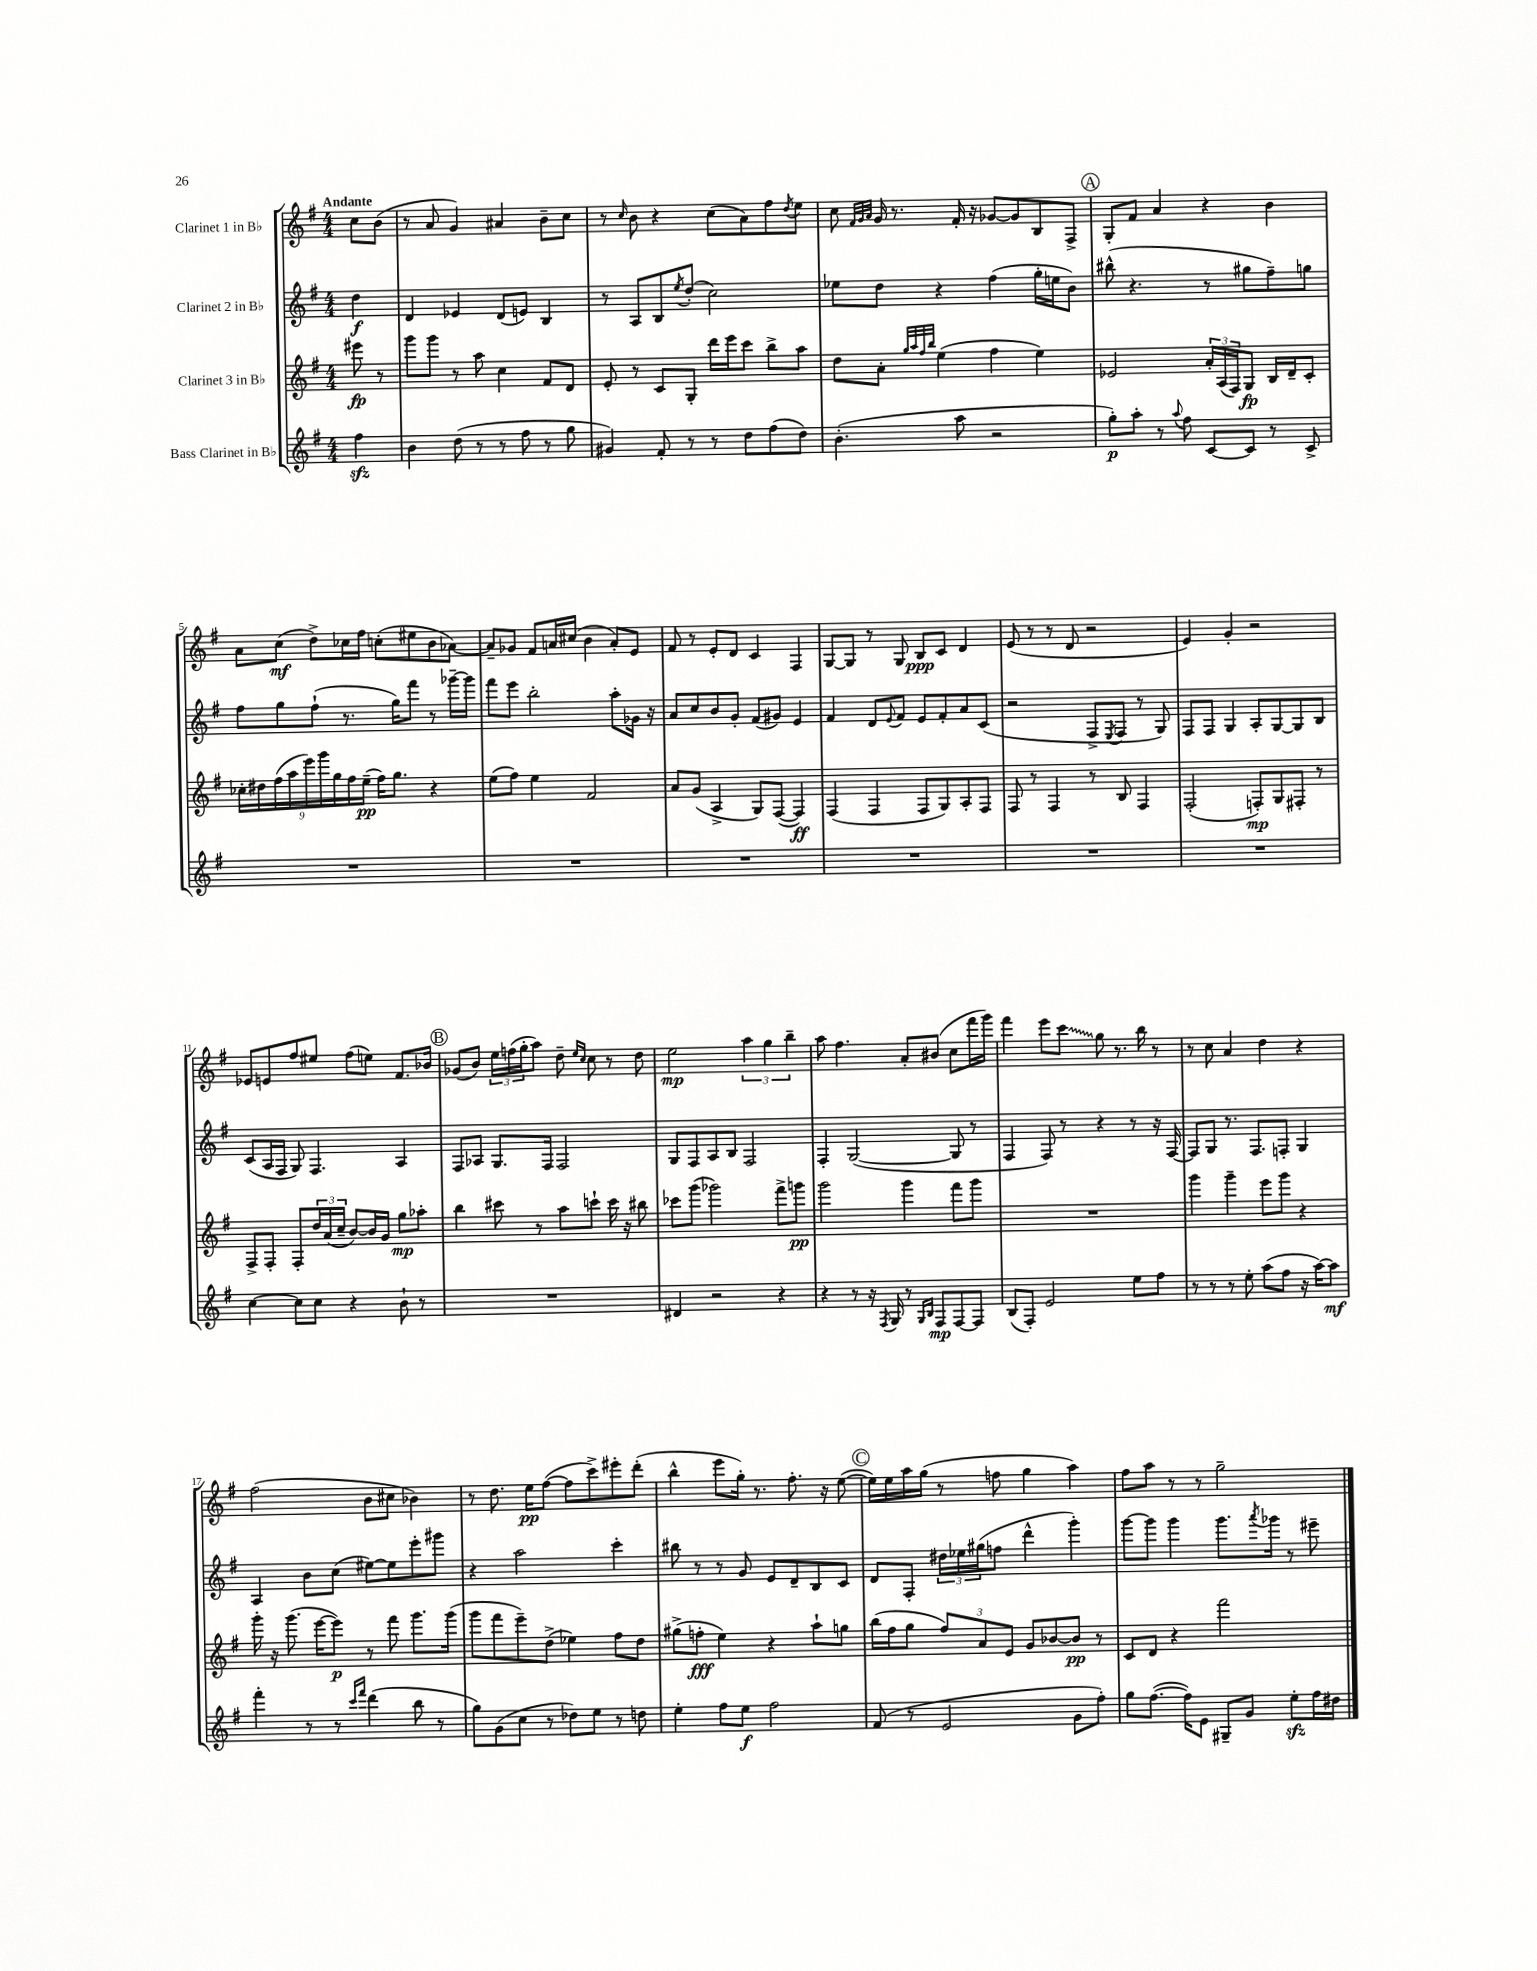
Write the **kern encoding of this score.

**kern	**kern	**kern	**kern
*staff4	*staff3	*staff2	*staff1
*clefG2	*clefG2	*clefG2	*clefG2
*k[f#]	*k[f#]	*k[f#]	*k[f#]
*M4/4	*M4/4	*M4/4	*M4/4
4ff#	8eee#	4dd	8cc
.	8r	.	(8b
=	=	=	=
4b	8ggg	4d	8r
.	8ggg	.	8a
(8dd	8r	4e-	4g)
8r	8aa	.	.
8r	4cc	(8d	4a#
8ff#	.	8e)	.
8r	8f#	4B	8b~
8gg	8d	.	8cc
=	=	=	=
4g#)	8e'	8r	8r
.	.	.	16qqcc
.	8r	8A	8b
8f#'	8c	8B	4r
.	.	8qee	.
8r	8G'	(8dd'	.
8r	16ddd	2cc)	(8cc
.	16eee	.	.
8dd	8ccc	.	8a)
(8ff#	8bb^	.	8ff#
.	.	.	8qdd
8dd)	8aa	.	8ee
=	=	=	=
(4.b'	8dd	8ee-	8cc
.	.	.	32qqf#
.	.	.	32qqg
.	.	.	32qqa
.	8a'	8dd	16g
.	.	.	8.r
.	32qqgg	.	.
.	32qqaa	.	.
.	32qqff#	.	.
.	32qqbb	.	.
.	(4ee	4r	.
8aa	.	.	16f#'
.	.	.	16r
2r	4ff#	(4ff#	[8g-
.	.	.	8g-]
.	4ee)	16gg'	8B
.	.	16ee	.
.	.	8b)	8F#^
=	=	=	=
8gg')	2e-	(8bb#^^	8G'
8aa'	.	4.r	8f#
8r	.	.	4a
8qqaa	.	.	.
8ff#	.	.	.
[8c	24a'	8r	4r
.	(24A	.	.
.	24F#)	.	.
8c]	8G	8gg#	.
8r	16B	8ff#~)	4b
.	16d~	.	.
8c^	8c'	8gg	.
=	=	=	=
1r	18cc-'	8ff#	8a
.	18dd#	.	.
.	(18ff#	.	.
.	.	8gg	(8cc
.	18aa	.	.
.	18eee)	.	.
.	.	(8ff#`	8dd^)
.	18ggg	.	.
.	18gg	.	.
.	.	8.r	16cc-
.	18ff#	.	.
.	.	.	16ff#
.	(18ee~	.	.
.	16ff#)	.	(8cc'
.	8.gg	16gg)	.
.	.	8fff#	8ee#
.	4r	8r	8b
.	.	[16ggg-~	[8a-)
.	.	16ggg-]	.
=	=	=	=
1r	(8ee	8fff#	8a-~]
.	8ff#)	8eee	8g-
.	4ee	2bb'	8f#
.	.	.	16a
.	.	.	(16cc#
.	2f#	.	4b
.	.	8aa'	8a')
.	.	16g-	8e
.	.	16r	.
=	=	=	=
1r	8a	8a	8f#
.	(8g	8cc	8r
.	4A^	8b	8e'
.	.	8g'	8d
.	8G)	(8f#	4c
.	([8F#	8g#)	.
.	4F#])	4e	4F#
=	=	=	=
1r	(4F#	4f#	[8G
.	.	.	8G]
.	4F#	8d	8r
.	.	8qqe	.
.	.	8f#	8G
.	8F#	8e	8B
.	8G)	8f#'	8c
.	8A'	8a	4d
.	8F#	(8c	.
=	=	=	=
1r	8F#	2r	(8e
.	8r	.	8r
.	4F#	.	8r
.	.	.	8d
.	8r	8F#^	2r
.	.	8qE	.
.	8B	8F#	.
.	4F#	8r	.
.	.	8G)	.
=	=	=	=
1r	(2F#'	8F#	4e)
.	.	8F#	.
.	.	4G	4g'
.	8F')	8A'	2r
.	8G	[8G	.
.	8F#'	8G]	.
.	8r	8B	.
=	=	=	=
[4cc	8F#^	(8c	8e-
.	8F#'	16A	8e
.	.	16F#	.
8cc]	8F#'	8G)	8ff#
8cc	24dd	4.F#	8ee#
.	(24a	.	.
.	24cc~	.	.
4r	[8b)	.	(8ff#
.	16b]	.	8ee)
.	16g	.	.
8b`	8gg	4A	8.f#
8r	8aa-'	.	.
.	.	.	16b-
=	=	=	=
1r	4bb	8F#	(8g-
.	.	8A-	8b)
.	8ccc#	8.G	24ee
.	.	.	(24ff
.	.	.	24gg'
.	8r	.	8aa)
.	.	16F#	.
.	8aa	2F#	8dd~
.	.	.	16qqee
.	.	.	16qqcc
.	8ccc`	.	8cc
.	16ccc	.	8r
.	16r	.	.
.	8bb#	.	8dd
=	=	=	=
4d#	8ccc-	8G	2ee
.	(8ggg	8F#	.
2r	2ggg-)	8A	.
.	.	8B	.
.	.	2F#	6aa
.	.	.	6gg
4r	8fff#^	.	.
.	.	.	6bb~
.	8ggg	.	.
=	=	=	=
4r	2ggg	4F#'	8aa
.	.	.	4.ff#
8r	.	([2G	.
16r	.	.	.
8qF#	.	.	.
16G	.	.	.
8r	4ggg	.	8a'
16qqG	.	.	.
16qqB	.	.	.
8F#	.	.	(8b#
[8F#	8fff#	8G]	8cc
8F#]	8ggg	8r	16fff#
.	.	.	16ggg)
=	=	=	=
(8B	1r	4F#	4fff#
8F#')	.	.	.
2e	.	8F#)	8eee
.	.	8r	8ccc
.	.	4r	8gg
.	.	.	8.r
8ee	.	8r	.
.	.	.	16bb
8ff#	.	16r	8r
.	.	[16F#	.
=	=	=	=
8r	4ggg	8F#]	8r
8r	.	8G	8cc
8r	4ggg~	8.r	4a
8ee'	.	.	.
.	.	8.F#	.
(8aa	8eee	.	4dd
8ff#	8ggg	8F'	.
16r	4r	4G	4r
[16aa)	.	.	.
8aa]	.	.	.
=	=	=	=
4fff#'	16ggg'	4A	(2ff#
.	16r	.	.
.	(8.ggg	.	.
8r	.	8b	.
.	[16eee	.	.
8r	8eee])	(8cc	.
16qqccc	.	.	.
16qqfff#	.	.	.
(4ddd	8r	[8ee#)	8b
.	8fff#	8ee#]	8cc#
8bb	8.ggg	8eee'	4b-)
8r	.	8ggg#	.
.	(16ggg	.	.
=	=	=	=
8gg)	8ggg	4r	8r
(8g	8fff#	.	8.dd
8cc	8eee~)	2aa	.
.	.	.	16ee
8r	(8dd^	.	([8ff#
8dd-)	4ee-)	.	8ff#]
8ee	.	.	8ccc^)
8r	8ff#	4ccc'	8eee#'
8dd	8dd	.	(8ddd'
=	=	=	=
4ee'	(8gg#^	8bb#	4bb^^
.	8ff'	8r	.
8ff#	4ee)	8r	8eee
8ee	.	8g	16gg')
.	.	.	8.r
2ff#	4r	8e	.
.	.	8d~	8.ff#'
.	8aa`	8B	.
.	.	.	16r
.	8gg	8c	([8ee
=	=	=	=
(8f#	(16bb	8d	16ee])
.	16ff#	.	16ee
8r	8gg	8F#'	16aa
.	.	.	(16gg
2e	12ff#)	24dd#	8r
.	.	24ee-	.
.	12a	(24gg#	.
.	.	8ff	8ff
.	12e	.	.
.	8g	4ddd^^	4gg
.	[8b-	.	.
8g	8b-]	4ggg')	4aa)
8ff#')	8r	.	.
=	=	=	=
8gg	8c	[8ggg	8ff#
([8.ff#	8d	8ggg]	8aa
.	4r	4ggg	8r
16ff#])	.	.	.
8e	.	.	8r
8G#~	2fff#	8.ggg	2gg~
8g	.	.	.
.	.	8qaaa	.
.	.	16ggg-	.
8ee'	.	8r	.
16ff#	.	8eee#~	.
16dd#	.	.	.
==	==	==	==
*-	*-	*-	*-
